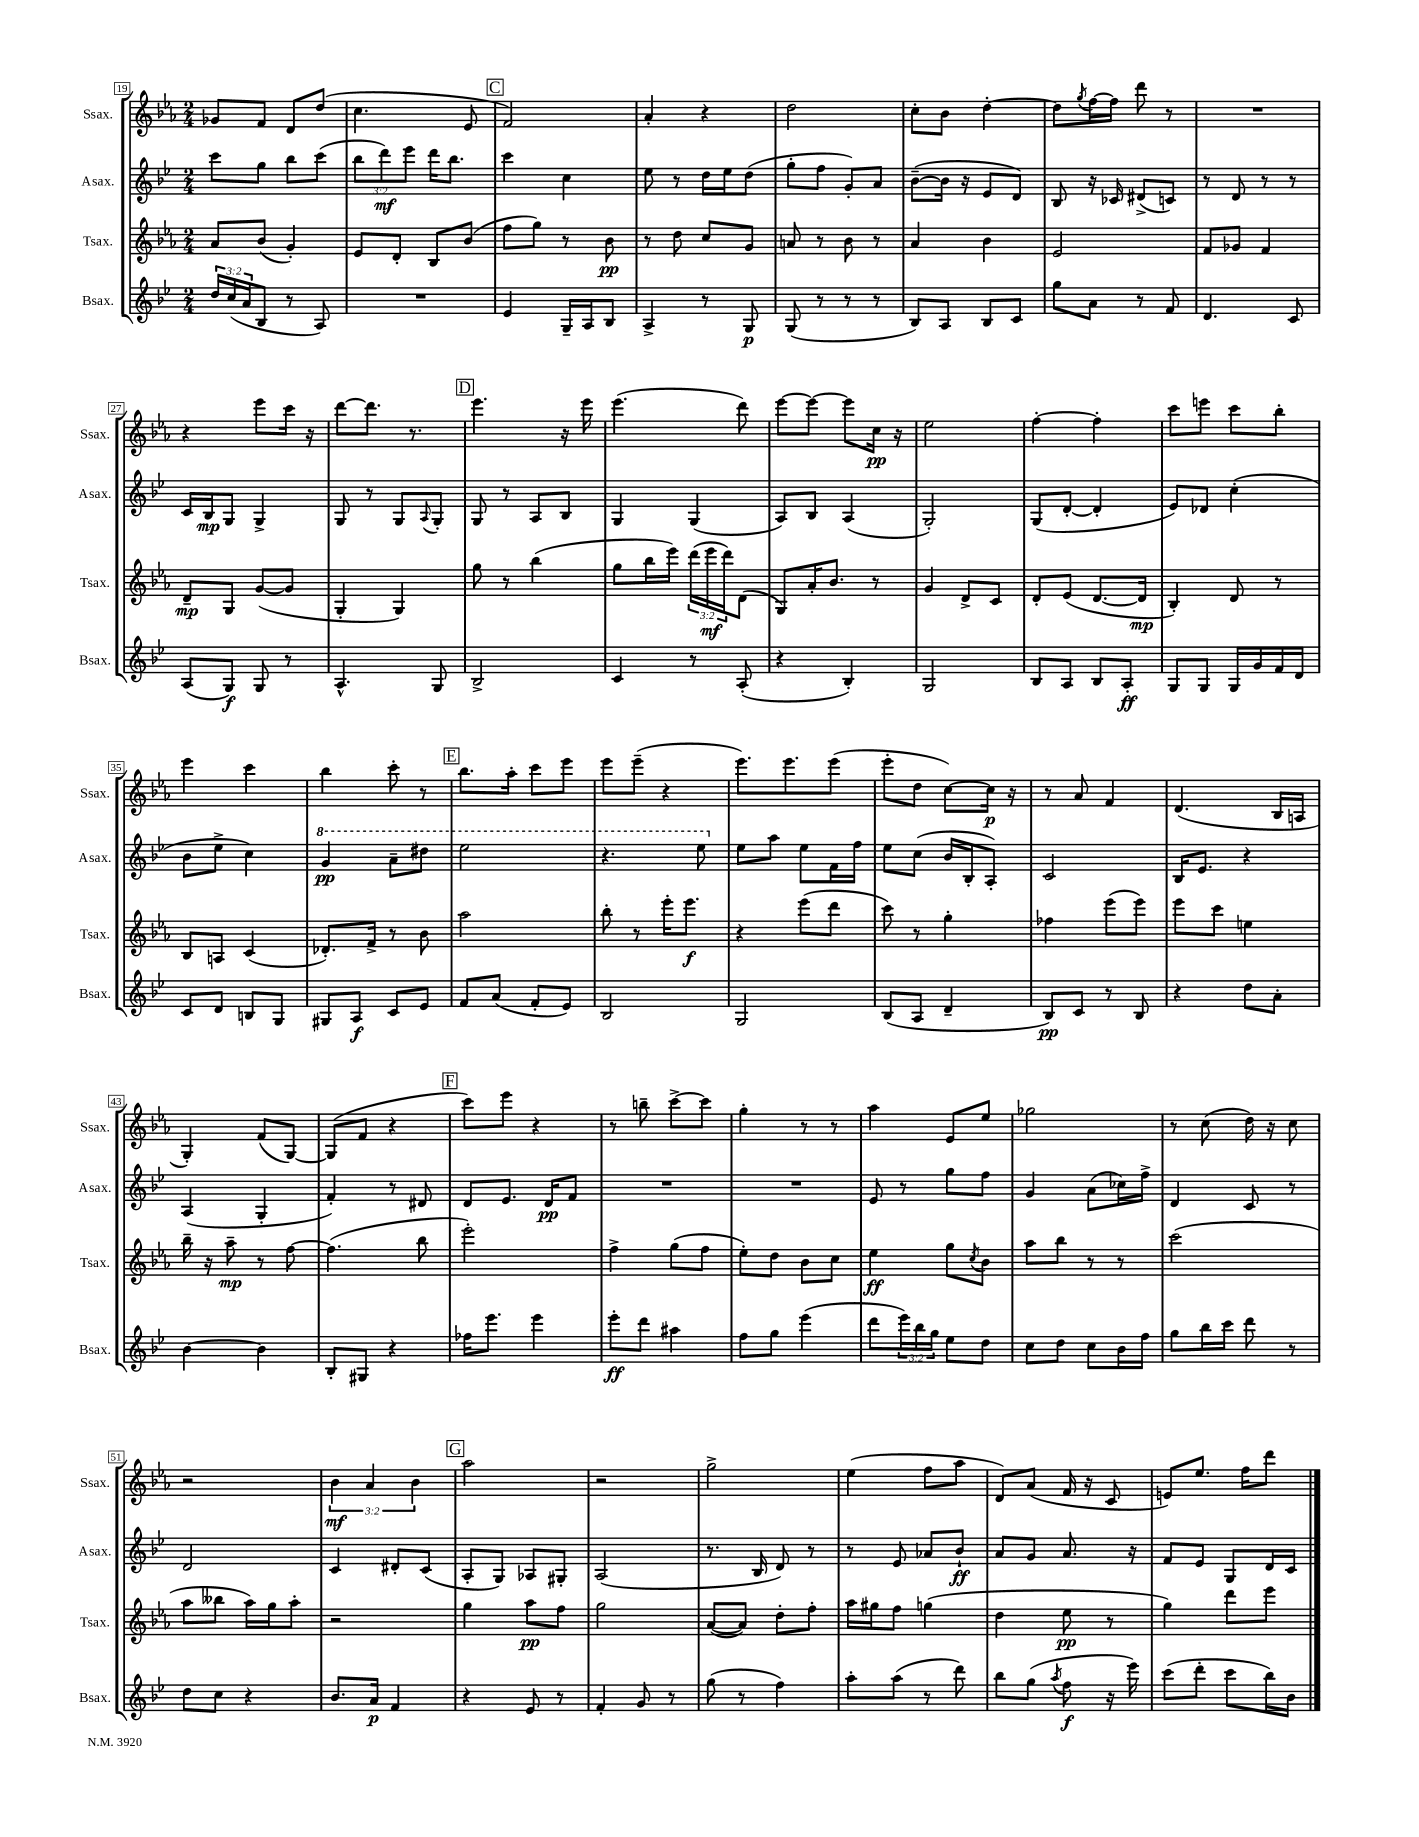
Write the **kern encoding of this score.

**kern	**dynam	**kern	**dynam	**kern	**dynam	**kern	**dynam
*part4	*part4	*part3	*part3	*part2	*part2	*part1	*part1
*staff4	*staff4	*staff3	*staff3	*staff2	*staff2	*staff1	*staff1
*I"Bsax.	*	*I"Tsax.	*	*I"Asax.	*	*I"Ssax.	*
*I'Bsax.	*	*I'Tsax.	*	*I'Asax.	*	*I'Ssax.	*
*clefG2	*	*clefG2	*	*clefG2	*	*clefG2	*
*k[b-e-]	*	*k[b-e-a-]	*	*k[b-e-]	*	*k[b-e-a-]	*
*M2/4	*	*M2/4	*	*M2/4	*	*M2/4	*
=19	=19	=19	=19	=19	=19	=19	=19
24dd/LL	.	8a-/L	.	8ccc\L	.	8g-X/L	.
(24cc/	.	.	.	.	.	.	.
24a/J	.	.	.	.	.	.	.
8B-/J	.	(8b-/J	.	8gg\J	.	8f/J	.
8r	.	4g'/)	.	8bb-\L	.	8d/L	.
8A/)	.	.	.	(8ccc\J	.	(8dd/J	.
=20	=20	=20	=20	=20	=20	=20	=20
2r	.	8e-/L	.	12bb-\L	.	4.cc\	.
.	.	.	.	12ddd\)	mf	.	.
.	.	8d'/J	.	.	.	.	.
.	.	.	.	12eee-\J	.	.	.
.	.	8B-/L	.	16ddd\KL	.	.	.
.	.	.	.	8.bb-\J	.	.	.
.	.	(8b-/J	.	.	.	8e-/	.
!!LO:REH:place=s1:t=C
=21	=21	=21	=21	=21	=21	=21	=21
4e-/	.	8ff\L	.	4ccc\	.	2f/)	.
.	.	8gg\J)	.	.	.	.	.
16G~/LL	.	8r	.	4cc\	.	.	.
16A/J	.	.	.	.	.	.	.
8B-/J	.	8b-\	pp	.	.	.	.
=22	=22	=22	=22	=22	=22	=22	=22
4A^/	.	8r	.	8ee-\	.	4a-'/	.
.	.	8dd\	.	8r	.	.	.
8r	.	8cc/L	.	16dd\LL	.	4r	.
.	.	.	.	16ee-\J	.	.	.
8G/	p	8g/J	.	(8dd\J	.	.	.
=23	=23	=23	=23	=23	=23	=23	=23
(8G/	.	8an/	.	8gg'\L	.	2dd\	.
8r	.	8r	.	8ff\J	.	.	.
8r	.	8b-\	.	8g'/L)	.	.	.
8r	.	8r	.	8a/J	.	.	.
=24	=24	=24	=24	=24	=24	=24	=24
8B-/L)	.	4a-/	.	([8b-~\L	.	8cc'\L	.
8A/J	.	.	.	16b-\Jk]	.	8b-\J	.
.	.	.	.	16r	.	.	.
8B-/L	.	4b-\	.	8e-/L	.	[4dd'\	.
8c/J	.	.	.	8d/J)	.	.	.
=25	=25	=25	=25	=25	=25	=25	=25
8gg\L	.	2e-/	.	8B-/	.	8dd\L]	.
.	.	.	.	.	.	8qgg/	.
8a\J	.	.	.	16r	.	[16ff\L	.
.	.	.	.	16c-X/	.	16ff\JJ]	.
8r	.	.	.	(8d#X^/L	.	8ddd\	.
8f/	.	.	.	8cn/J)	.	8r	.
=26	=26	=26	=26	=26	=26	=26	=26
4.d/	.	8f/L	.	8r	.	2r	.
.	.	8g-X/J	.	8d/	.	.	.
.	.	4f/	.	8r	.	.	.
8c/	.	.	.	8r	.	.	.
!!LO:LB:g=z
=27	=27	=27	=27	=27	=27	=27	=27
(8A/L	.	8d~/L	mp	16c/LL	.	4r	.
.	.	.	.	16B-/J	mp	.	.
8G/J)	f	8G/J	.	8G/J	.	.	.
8G/	.	([8g/L	.	4G^/	.	8eee-\L	.
8r	.	8g/J]	.	.	.	16ccc\Jk	.
.	.	.	.	.	.	16r	.
=28	=28	=28	=28	=28	=28	=28	=28
4.A^^/	.	4G'/	.	8G/	.	[8ddd\L	.
.	.	.	.	8r	.	8.ddd\J]	.
.	.	4G/)	.	8G/L	.	.	.
.	.	.	.	.	.	8.r	.
.	.	.	.	8qqA/	.	.	.
8G/	.	.	.	8G'/J	.	.	.
!!LO:REH:place=s1:t=D
=29	=29	=29	=29	=29	=29	=29	=29
2B-^/	.	8gg\	.	8G/	.	4.eee-\	.
.	.	8r	.	8r	.	.	.
.	.	(4bb-\	.	8A/L	.	.	.
.	.	.	.	8B-/J	.	16r	.
.	.	.	.	.	.	16eee-\	.
=30	=30	=30	=30	=30	=30	=30	=30
4c/	.	8gg\L	.	4G/	.	(4.eee-\	.
.	.	16bb-\L	.	.	.	.	.
.	.	16eee-\JJ)	.	.	.	.	.
8r	.	(24ddd\LL	.	(4G/	.	.	.
.	.	24eee-\	mf	.	.	.	.
.	.	24ddd\J)	.	.	.	.	.
(8A'/	.	(8d\J	.	.	.	8ddd\)	.
=31	=31	=31	=31	=31	=31	=31	=31
4r	.	8G/L)	.	8A/L)	.	[8eee-\L	.
.	.	16a-'/K	.	8B-/J	.	8eee-\J_	.
.	.	8.b-/J	.	.	.	.	.
4B-'/)	.	.	.	(4A/	.	8eee-\L]	.
.	.	8r	.	.	.	16cc\Jk	pp
.	.	.	.	.	.	16r	.
=32	=32	=32	=32	=32	=32	=32	=32
2G/	.	4g/	.	2G'/)	.	2ee-\	.
.	.	8d^/L	.	.	.	.	.
.	.	8c/J	.	.	.	.	.
=33	=33	=33	=33	=33	=33	=33	=33
8B-/L	.	8d'/L	.	(8G/L	.	[4ff'\	.
8A/J	.	(8e-/J	.	[8d'/J	.	.	.
8B-/L	.	[8.d/L	.	4d'/]	.	4ff'\]	.
8A'/J	ff	.	.	.	.	.	.
.	.	16d/Jk]	mp	.	.	.	.
=34	=34	=34	=34	=34	=34	=34	=34
8G/L	.	4B-'/)	.	8e-/L)	.	8ccc\L	.
8G/J	.	.	.	8d-X/J	.	8eeen\J	.
16G/LL	.	8d/	.	(4cc'\	.	8ccc\L	.
16g/	.	.	.	.	.	.	.
16f/	.	8r	.	.	.	8bb-'\J	.
16d/JJ	.	.	.	.	.	.	.
!!LO:LB:g=z
=35	=35	=35	=35	=35	=35	=35	=35
8c/L	.	8B-/L	.	8b-\L	.	4eee-\	.
8d/J	.	8An/J	.	8ee-^\J	.	.	.
8Bn/L	.	(4c/	.	4cc\)	.	4ccc\	.
8G/J	.	.	.	.	.	.	.
=36	=36	=36	=36	=36	=36	=36	=36
*	*	*	*	*8va	*	*	*
8G#X/L	.	8.d-X'/L)	.	4gg/	pp	4bb-\	.
8A/J	f	.	.	.	.	.	.
.	.	16f^/Jk	.	.	.	.	.
8c/L	.	8r	.	8aa~\L	.	8ccc'\	.
8e-/J	.	8b-\	.	8ddd#X\J	.	8r	.
!!LO:REH:place=s1:t=E
=37	=37	=37	=37	=37	=37	=37	=37
8f/L	.	2aa-\	.	2eee-\	.	8.bb-\L	.
(8a/J	.	.	.	.	.	.	.
.	.	.	.	.	.	16aa-'\Jk	.
8f'/L	.	.	.	.	.	8ccc\L	.
8e-/J)	.	.	.	.	.	8eee-\J	.
=38	=38	=38	=38	=38	=38	=38	=38
2B-/	.	8bb-'\	.	4.r	.	8eee-\L	.
.	.	8r	.	.	.	(8eee-~\J	.
.	.	16eee-'\KL	.	.	.	4r	.
.	.	8.eee-\J	f	.	.	.	.
.	.	.	.	8eee-\	.	.	.
=39	=39	=39	=39	=39	=39	=39	=39
*	*	*	*	*X8va	*	*	*
2G/	.	4r	.	8ee-\L	.	8.eee-\L)	.
.	.	.	.	8aa\J	.	.	.
.	.	.	.	.	.	8.eee-\	.
.	.	(8eee-\L	.	8ee-\L	.	.	.
.	.	8ddd\J	.	16f\L	.	(8eee-\J	.
.	.	.	.	16ff\JJ	.	.	.
=40	=40	=40	=40	=40	=40	=40	=40
(8B-/L	.	8ccc\)	.	8ee-\L	.	8eee-'\L	.
8A/J	.	8r	.	(8cc\J	.	8dd\J	.
4d~/	.	4gg'\	.	16b-/LL	.	[8cc\L)	.
.	.	.	.	16B-'/J	.	.	.
.	.	.	.	8A'/J)	.	16cc\Jk]	p
.	.	.	.	.	.	16r	.
=41	=41	=41	=41	=41	=41	=41	=41
8B-/L)	pp	4ff-X\	.	2c/	.	8r	.
8c/J	.	.	.	.	.	8a-/	.
8r	.	(8eee-\L	.	.	.	4f/	.
8B-/	.	8eee-\J)	.	.	.	.	.
=42	=42	=42	=42	=42	=42	=42	=42
4r	.	8eee-\L	.	16B-/KL	.	(4.d/	.
.	.	.	.	8.e-/J	.	.	.
.	.	8ccc\J	.	.	.	.	.
8dd\L	.	4een\	.	4r	.	.	.
8a'\J	.	.	.	.	.	16B-/LL	.
.	.	.	.	.	.	16An/JJ	.
!!LO:LB:g=z
=43	=43	=43	=43	=43	=43	=43	=43
[4b-\	.	16bb-~\	.	(4A/	.	4G'/)	.
.	.	16r	.	.	.	.	.
.	.	8aa-~\	mp	.	.	.	.
4b-\]	.	8r	.	4G'/	.	(8f/L	.
.	.	[8ff\	.	.	.	[8G/J)	.
=44	=44	=44	=44	=44	=44	=44	=44
8B-'/L	.	(4.ff\]	.	4f'/)	.	(8G/L]	.
8G#X/J	.	.	.	.	.	8f/J	.
4r	.	.	.	8r	.	4r	.
.	.	8bb-\	.	8d#X/	.	.	.
!!LO:REH:place=s1:t=F
=45	=45	=45	=45	=45	=45	=45	=45
16ff-X\KL	.	2eee-'\)	.	8d/L	.	8ccc\L)	.
8.eee-\J	.	.	.	.	.	.	.
.	.	.	.	8.e-/J	.	8eee-\J	.
4eee-\	.	.	.	.	.	4r	.
.	.	.	.	16d/KL	pp	.	.
.	.	.	.	8f/J	.	.	.
=46	=46	=46	=46	=46	=46	=46	=46
8eee-'\L	ff	4ff^\	.	2r	.	8r	.
8ddd\J	.	.	.	.	.	8bbn~\	.
4aa#X\	.	(8gg\L	.	.	.	[8ccc^\L	.
.	.	8ff\J	.	.	.	8ccc\J]	.
=47	=47	=47	=47	=47	=47	=47	=47
8ff\L	.	8ee-'\L)	.	2r	.	4gg'\	.
8gg\J	.	8dd\J	.	.	.	.	.
(4eee-\	.	8b-\L	.	.	.	8r	.
.	.	8cc\J	.	.	.	8r	.
=48	=48	=48	=48	=48	=48	=48	=48
8ddd\L	.	4ee-\	ff	8e-/	.	4aa-\	.
24eee-\L)	.	.	.	8r	.	.	.
24bb-\	.	.	.	.	.	.	.
24gg\JJ	.	.	.	.	.	.	.
8ee-\L	.	8gg\L	.	8gg\L	.	8e-/L	.
.	.	8qcc/	.	.	.	.	.
8dd\J	.	8b-\J	.	8ff\J	.	8ee-/J	.
=49	=49	=49	=49	=49	=49	=49	=49
8cc\L	.	8aa-\L	.	4g/	.	2gg-X\	.
8dd\J	.	8bb-\J	.	.	.	.	.
8cc\L	.	8r	.	(8a\L	.	.	.
16b-\L	.	8r	.	16cc-X\L)	.	.	.
16ff\JJ	.	.	.	16ff^\JJ	.	.	.
=50	=50	=50	=50	=50	=50	=50	=50
8gg\L	.	(2ccc\	.	4d/	.	8r	.
16bb-\L	.	.	.	.	.	(8cc\	.
16ccc\JJ	.	.	.	.	.	.	.
8ddd\	.	.	.	8c/	.	16dd\)	.
.	.	.	.	.	.	16r	.
8r	.	.	.	8r	.	8cc\	.
!!LO:LB:g=z
=51	=51	=51	=51	=51	=51	=51	=51
8dd\L	.	8aa-\L	.	2d/	.	2r	.
8cc\J	.	8bb--X\J	.	.	.	.	.
4r	.	16aa-\LL)	.	.	.	.	.
.	.	16gg\J	.	.	.	.	.
.	.	8aa-'\J	.	.	.	.	.
=52	=52	=52	=52	=52	=52	=52	=52
8.b-/L	.	2r	.	4c/	.	6b-\	mf
.	.	.	.	.	.	6a-/	.
16a/Jk	p	.	.	.	.	.	.
4f/	.	.	.	8d#X'/L	.	.	.
.	.	.	.	.	.	6b-\	.
.	.	.	.	(8c/J	.	.	.
!!LO:REH:place=s1:t=G
=53	=53	=53	=53	=53	=53	=53	=53
4r	.	4gg\	.	8A'/L	.	2aa-\	.
.	.	.	.	8G/J)	.	.	.
8e-/	.	8aa-\L	pp	8A-X/L	.	.	.
8r	.	8ff\J	.	8G#X'/J	.	.	.
=54	=54	=54	=54	=54	=54	=54	=54
4f'/	.	2gg\	.	(2A/	.	2r	.
8g/	.	.	.	.	.	.	.
8r	.	.	.	.	.	.	.
=55	=55	=55	=55	=55	=55	=55	=55
(8gg\	.	([8a-/L	.	8.r	.	2gg^\	.
8r	.	8a-/J])	.	.	.	.	.
.	.	.	.	16B-/	.	.	.
4ff\)	.	8dd'\L	.	8d/)	.	.	.
.	.	8ff'\J	.	8r	.	.	.
=56	=56	=56	=56	=56	=56	=56	=56
8aa'\L	.	16aa-\LL	.	8r	.	(4ee-\	.
.	.	16gg#X\J	.	.	.	.	.
(8aa\J	.	8ff\J	.	8e-/	.	.	.
8r	.	(4ggn\	.	8a-X/L	.	8ff\L	.
8ddd\)	.	.	.	8b-`/J	ff	8aa-\J	.
=57	=57	=57	=57	=57	=57	=57	=57
8bb-\L	.	4dd\	.	8a/L	.	8d/L)	.
(8gg\J	.	.	.	8g/J	.	(8a-/J	.
8qaa/	.	.	.	.	.	.	.
8ff\	f	8ee-\	pp	8.a/	.	16f/	.
.	.	.	.	.	.	16r	.
16r	.	8r	.	.	.	8c/	.
16eee-\)	.	.	.	16r	.	.	.
=58	=58	=58	=58	=58	=58	=58	=58
(8ccc\L	.	4gg\)	.	8f/L	.	8en/L)	.
8ddd'\J	.	.	.	8e-/J	.	8.ee-/J	.
8ccc\L	.	8ddd\L	.	8G/L	.	.	.
.	.	.	.	.	.	16ff\KL	.
16bb-\L)	.	8eee-\J	.	16d/L	.	8ddd\J	.
16b-\JJ	.	.	.	16c/JJ	.	.	.
==	==	==	==	==	==	==	==
*-	*-	*-	*-	*-	*-	*-	*-
